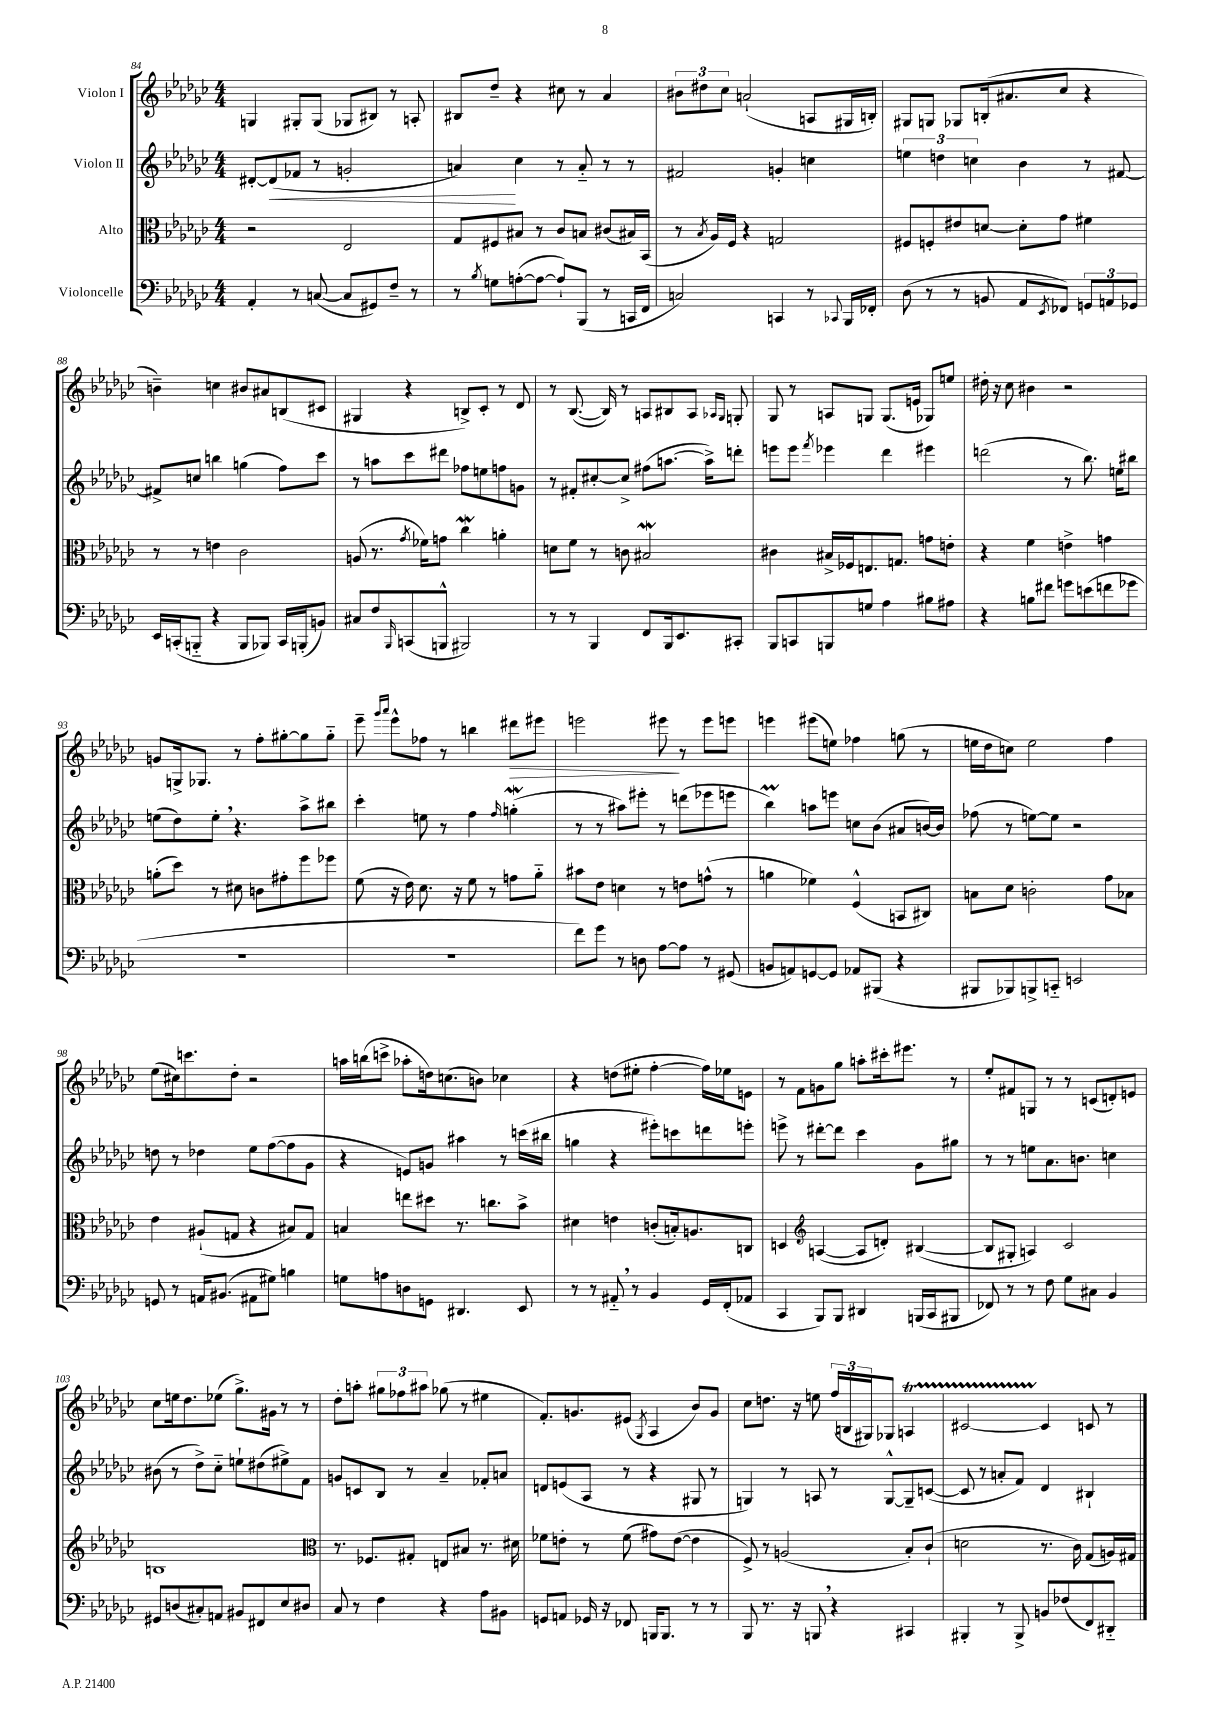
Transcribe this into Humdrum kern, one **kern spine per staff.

**kern	**kern	**kern	**kern
*staff4	*staff3	*staff2	*staff1
*clefF4	*clefC3	*clefG2	*clefG2
*k[b-e-a-d-g-c-]	*k[b-e-a-d-g-c-]	*k[b-e-a-d-g-c-]	*k[b-e-a-d-g-c-]
*M4/4	*M4/4	*M4/4	*M4/4
4AA-'	2r	[8d#'	4G
.	.	(8d#]	.
8r	.	8f-	8G#'
([8C	.	8r	(8G#
8C]	2E-	2g'	8G-
8GG#)	.	.	8B#)
8F~	.	.	8r
8r	.	.	8A'
=	=	=	=
8r	8G-	4a)	8B#
8qB-	.	.	.
8G	8F#	.	8dd-~
([8A'	8B#	4cc-	4r
8A_	8r	.	.
8A`])	8c-	8r	8cc#
(8BBB-	8B	8a'~	8r
8r	(8c#	8r	4a-
16CC	16B#)	8r	.
16FF	(16BB-	.	.
=	=	=	=
2C)	8r	2f#	12b#
.	.	.	12dd#
.	8qB-	.	.
.	16A-)	.	.
.	.	.	12cc-
.	16F	.	.
.	4r	.	(2a`
4CC	2G	4g'	.
8r	.	4cc	8A
8qqCC-	.	.	.
16BBB-	.	.	16G#
16FF-'	.	.	16B')
=	=	=	=
(8D-	8F#	6ee	8G#
8r	8F'	.	8G
.	.	6dd	.
8r	8e#	.	8G-
.	.	6cc	.
8BB	[8d	.	(16B'
.	.	.	8.a#
8AA-	8d']	4b-	.
8qEE-	.	.	.
8FF-)	8g-	.	8cc-
12GG	4f#	8r	4r
12AA	.	.	.
.	.	[8f#	.
12GG-	.	.	.
=	=	=	=
16EE-	8r	8f#^]	4b~)
(16CC'	.	.	.
8BBB'~	8r	8cc	.
4r	4e	4bb	4cc
8BBB	2c-	(4gg	8b#
8BBB-)	.	.	8a#
16CC	.	8ff)	(8B
(16BBB'	.	.	.
8BB)	.	8ccc-	8c#
=	=	=	=
8C#	(8A	8r	4G#
8F	8.r	8aa	.
16qqBBB-	.	.	.
(8CC	.	8ccc-	4r
.	8qg-	.	.
.	16f-)	.	.
8BBB^^	8g	8ddd#	.
2BBB#)	4cc-	8ff-	8B^)
.	.	8ee	8c-'
.	4a'	8ff	8r
.	.	8g	8d-
=	=	=	=
8r	8d	8r	8r
8r	8f	8f#'	([8.B-
4BBB-	8r	[8cc#'	.
.	.	.	16B-])
.	8c	8cc#^]	8r
8FF	2B#	(8ff#	8A
16BBB-	.	[8.aa	8B#
8.EE-	.	.	.
.	.	.	8A
.	.	16aa^])	.
.	.	.	16qqA-
.	.	.	16qqG-
8CC#'	.	8ddd'	8G'
=	=	=	=
8BBB-	4c#	8eee	8G-
8CC	.	8eee	8r
.	.	8qfff	.
8BBB	16B#^	4eee-	8A
.	16F-	.	.
8G	8.E	.	8G
4A-	.	4ddd-	(8.G
.	8.G	.	.
.	.	.	16e
8B#	8g	4eee#	8G-)
8A#	8e'	.	8ee
=	=	=	=
4r	4r	(2ddd	16dd#'
.	.	.	16r
.	.	.	8cc-
8B	4f	.	4b#
8f#	.	.	.
8g	4e^	8r	2r
(8e	.	8.bb-)	.
8f	4g	.	.
.	.	16ee	.
8g-	.	8bb#	.
=	=	=	=
1r	(8a'	(8ee	8g
.	8dd-)	8dd-)	16G^
.	.	.	8.G-
.	8r	8ee'	.
.	8d#	4.r	8r
.	8c	.	8ff'
.	8g#'	.	[8gg#'
.	8ff	8aa-^	8gg#]
.	8ff-	8bb#	8gg#'~
=	=	=	=
1r	(8f	4ccc-'	8eee-~
.	.	.	16qqggg-
.	.	.	16qqaaa-
.	16r	.	8eee-^^
.	16e-)	.	.
.	8.d-	8ee	8ff-
.	.	8r	8r
.	16r	.	.
.	8f	4ff	4bb
.	8r	.	.
.	.	16qqff	.
.	8g	(4gg'	8ddd#
.	8a-'~	.	8eee#
=	=	=	=
8f)	8b#	8r	2eee
8g-	8e-	8r	.
8r	4d	8aa#)	.
8D	.	8eee#'	.
[8A-	8r	8r	8eee#
8A-]	8e	(8ddd	8r
8r	(8g^^	8eee-	8eee#
(8GG#	8r	8eee	8eee
=	=	=	=
8BB	4a	4bb-)	4eee
8AA)	.	.	.
[8GG	4f-)	8aa	(8eee#
8GG]	.	8eee	8ee)
8AA-	(4F^^	8cc	4ff-
(8BBB#	.	(8b-	.
4r	8BB	8a#	(8gg
.	8C#)	[16b)	8r
.	.	16b]	.
=	=	=	=
8BBB#	8B	(8ff-	16ee
.	.	.	16dd-
8BBB-)	8d-	8r	8cc)
8BBB^	2c'	[8ee)	2ee
8CC'~	.	8ee]	.
2EE	.	2r	.
.	8g-	.	4ff
.	8B-	.	.
=	=	=	=
8GG	4e-	8dd	(8ee-
8r	.	8r	16cc#)
.	.	.	8.ccc
16AA	(8A#`	4dd-	.
(8.BB#	.	.	.
.	8G	.	8dd-'
8AA#	4r	8ee-	2r
8G#)	.	([8ff	.
4B	8B#)	8ff]	.
.	8G	8g-	.
=	=	=	=
8G	4B	4r	16aa
.	.	.	(16bb
8A	.	.	8ccc^
8D	8ee	8e)	8aa-'
8GG	8dd#	8g	16dd)
.	.	.	(8.cc
4.DD#	8.r	4aa#	.
.	.	.	8b)
.	8.cc	.	.
.	.	8r	4cc-
8EE-	8b-^	(16ccc	.
.	.	16bb#	.
=	=	=	=
8r	4d#	4gg	4r
8r	.	.	.
8AA#'~	4e	4r	(8dd
8r	.	.	8ee#'
4BB-	(8c'	8eee#')	[4ff'
.	16B')	8ccc	.
.	8.A	.	.
16GG-	.	8ddd	16ff])
(16FF'	.	.	16ee-
8AA-	8C	8eee'	8e
=	=	=	=
4CC-	4D	8eee^	8r
.	.	8r	8f
*	*clefG2	*	*
8BBB-)	([4A	[8ddd#'	8g
8BBB-	.	8ddd#]	8gg-
4DD#	8A]	4ccc-	8aa'
.	8d')	.	16ccc#'
.	.	.	8.eee#
(16BBB	([4B#	8g-	.
16CC-	.	.	.
8BBB#	.	8gg#	8r
=	=	=	=
8FF-)	8B#]	8r	8ee-'
8r	8G#'	8r	8f#
8r	4A)	8ee	8G
8F	.	8.a-	8r
8G-	2c-	.	8r
.	.	8.b	.
8C#	.	.	(8c
4BB-	.	4cc	8d')
.	.	.	8e
=	=	=	=
8GG#	1B	(8b#	8cc-
(8D	.	8r	16ee
.	.	.	8.dd-
8C#')	.	8dd-^)	.
8AA	.	8cc-'~	(8ee-
8BB#	.	8ee`	8.gg-^)
8FF#	.	(8dd#	.
.	.	.	16g#
8E-	.	8ee#^)	8r
8D#	.	8f	8r
=	=	=	=
*	*clefC3	*	*
8C-	8.r	8g	8dd-'
8r	.	8c	8aa'
.	8.F-	.	.
4F	.	8B-	12gg#
.	.	.	12ff-
.	8G#'	8r	.
.	.	.	12aa#
4r	8E	4a-~	(8gg-
.	8B#	.	8r
8A-	8.r	8f-'	4ee#
8BB#	.	8a	.
.	16d#	.	.
=	=	=	=
8GG	8f-	8d	8.f')
8AA	8e'	(8e	.
.	.	.	8.g
16GG-	8r	8A-	.
16r	.	.	.
8FF-	(8f-	8r	(8e#
.	.	.	8qG-
16BBB	8g#)	4r	4A-
8.BBB	.	.	.
.	([8e	.	.
8r	4e]	8G#	8b-)
8r	.	8r	8g
=	=	=	=
8BBB-	8F^)	4G)	8cc-
8.r	8r	.	8.dd
.	(2A	8r	.
16r	.	.	16r
8BBB	.	8A	8ee
4r	.	8r	(24ff
.	.	.	24B
.	.	.	24G#)
.	.	[8G^^	8G-
4CC#	8B-')	8G~]	4A
.	(8c-`	([8c	.
=	=	=	=
4BBB#'	2d	8c]	[2c#
.	.	8r	.
8r	.	8a'	.
8BBB#^	.	8f)	.
8BB	8.r	4d-	4c#]
(8F-	.	.	.
.	16c-)	.	.
8FF)	(8G-	4B#`	8c
8DD#'~	16A)	.	8r
.	16G#	.	.
==	==	==	==
*-	*-	*-	*-
